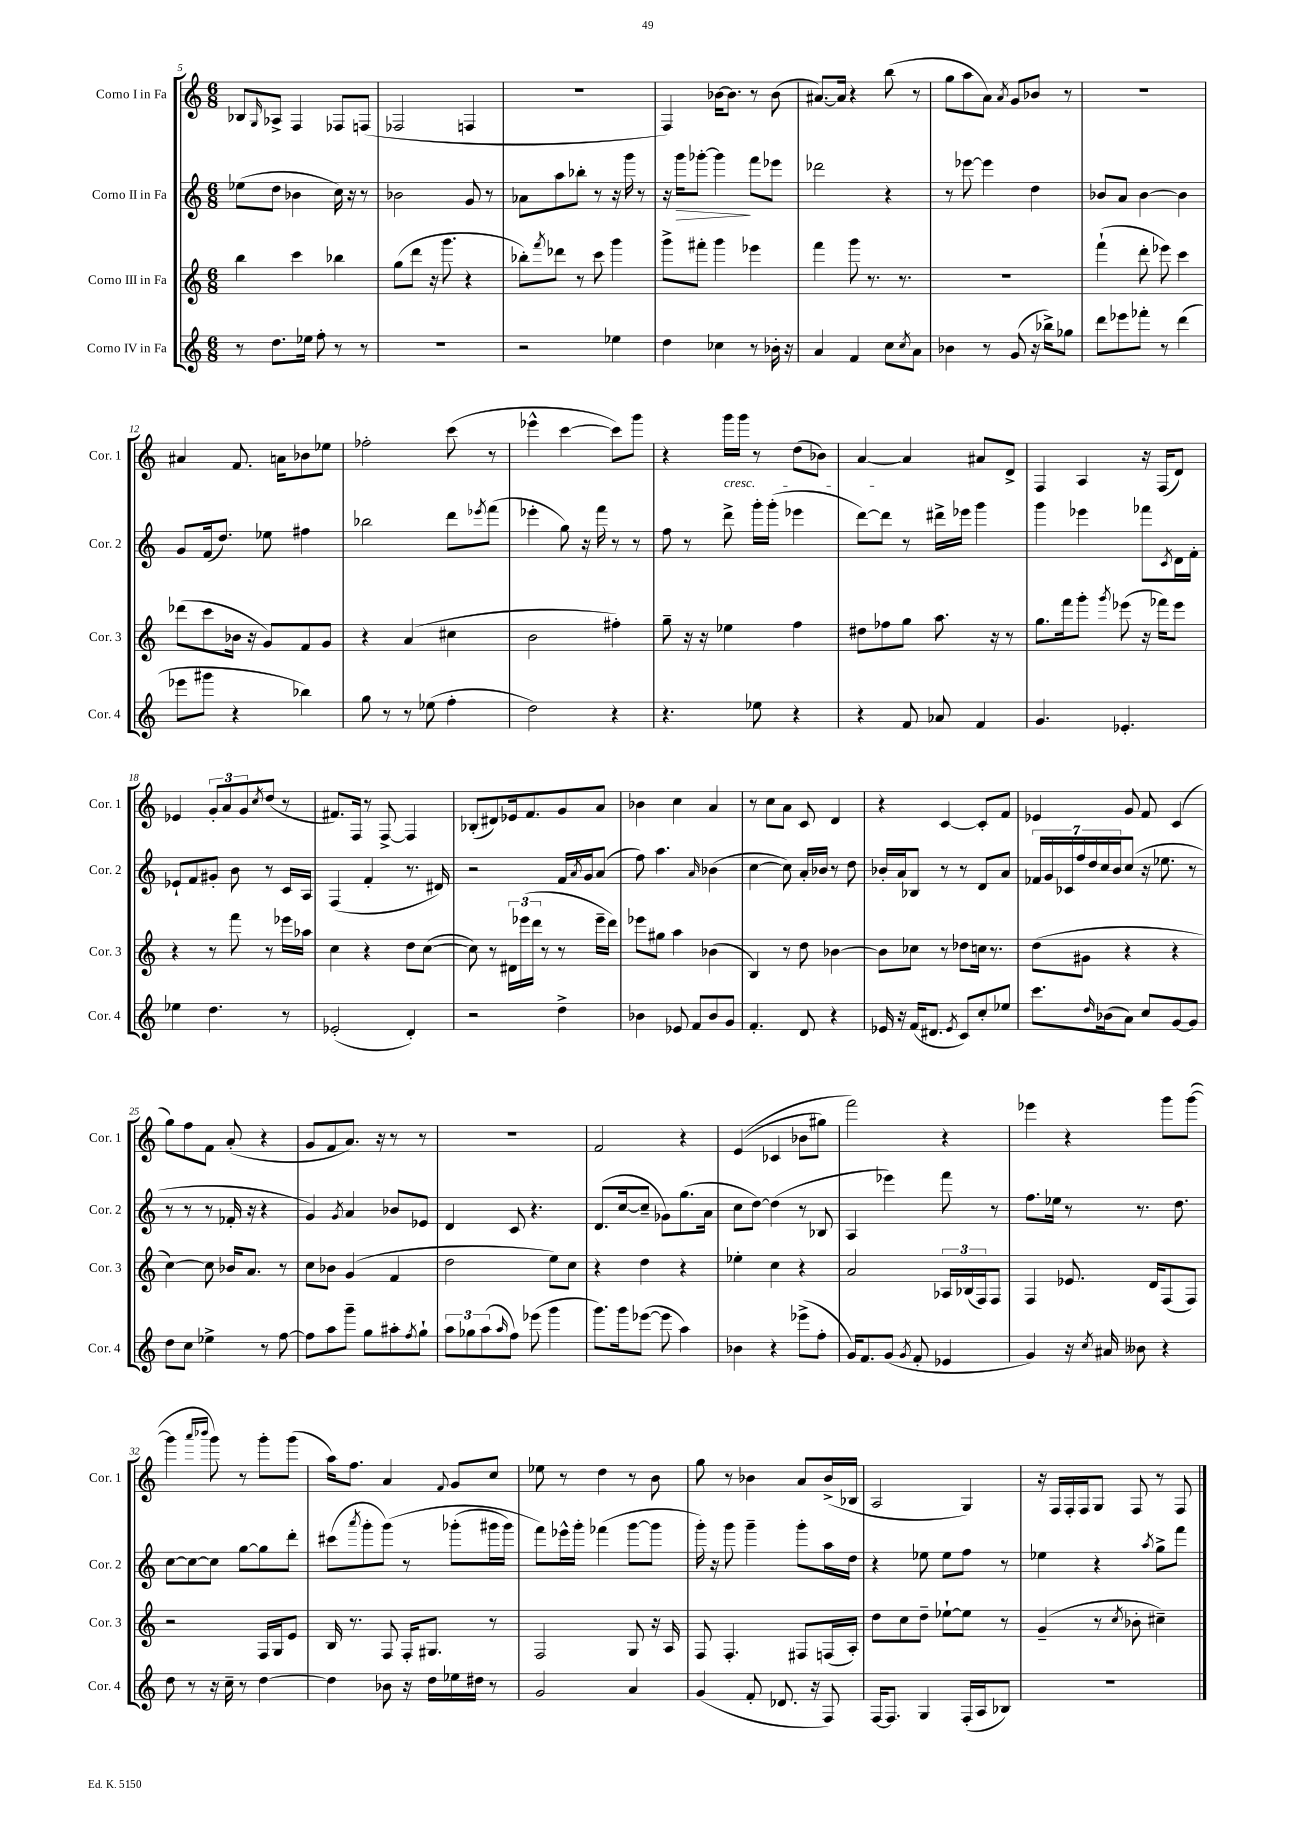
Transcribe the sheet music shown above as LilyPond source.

<<
\new StaffGroup <<
\new Staff = "s0" \with { instrumentName = "Corno I in Fa" shortInstrumentName = "Cor. 1" } {
    \clef treble \key c \major \numericTimeSignature \time 6/8
    bes8 \grace { g16 } aes8-> f4 fes8 f8( |
    fes2 f4 |
    R2. |
    f4) bes'16~ bes'8. r8 bes'8( |
    ais'8.~) ais'16 r4 b''8( r8 |
    g''8 a''8 a'8) \acciaccatura { a'8 } g'8 bes'8 r8 |
    R2. |
    ais'4 f'8. a'16 bes'8 ees''8 |
    fes''2-. c'''8( r8 |
    ees'''4-^ c'''4~ c'''8) g'''8 |
    r4 g'''16\cresc g'''16 r8 d''8( bes'8) |
    a'4~\! a'4 ais'8 d'8-> |
    f4 a4 r16 f16( d'8) |
    ees'4 \tuplet 3/2 { g'8-. a'8 g'8 } \acciaccatura { c''8 } d''8( r8 |
    fis'8.) f16 r8 f8~-> f4 |
    bes8-.( dis'8) ees'16 f'8. g'8 a'8 |
    bes'4 c''4 a'4 |
    r8 c''8 a'8 c'8 d'4 |
    r4 c'4~ c'8-. f'8 |
    ees'4 g'8 f'8 c'4( |
    g''8) f''8 f'8 a'8-.( r4 |
    g'8 f'8 a'8.) r16 r8 r8 |
    R2. |
    f'2 r4 |
    e'4(\( ces'4 bes'8 gis''8) |
    f'''2\) r4 |
    ees'''4 r4 g'''8 g'''8~( |
    g'''4 \grace { a'''16 bes'''16 } g'''8) r8 g'''8-. g'''8( |
    a''16) f''8. a'4 \appoggiatura { f'8 } g'8 c''8 |
    ees''8 r8 d''4 r8 b'8 |
    g''8 r8 bes'4 a'8 bes'16->( bes16 |
    a2 g4) |
    r16 f16 f16-. f16 g8 f8 r8 f8 \bar "|." |
}
\new Staff = "s1" \with { instrumentName = "Corno II in Fa" shortInstrumentName = "Cor. 2" } {
    \clef treble \key c \major \numericTimeSignature \time 6/8
    ees''8( d''8 bes'4 c''16) r16 r8 |
    bes'2 g'8 r8 |
    aes'8 a''8 bes''8-. r8 r16 g'''16 r8 |
    r16 g'''16\> ges'''8~-. ges'''4\! f'''8 ees'''8 |
    des'''2 r4 |
    r8 ees'''8~ ees'''4 d''4 |
    bes'8 a'8 bes'4~ bes'4 |
    g'8 f'16( d''8.) ees''8 fis''4 |
    bes''2 d'''8 \acciaccatura { ees'''8 } f'''8( |
    ees'''4-. g''8) r16 f'''16 r8 r8 |
    f''8 r8 d'''8-> g'''16-. g'''16-.( ees'''4 |
    d'''8~) d'''8 r8 dis'''16-> ees'''16 g'''4 |
    g'''4 ees'''4 fes'''8 \acciaccatura { c'8 } d'16 f'16-. |
    ees'8-! f'8 gis'8-. b'8 r8 c'16 a16 |
    f4( f'4-. r8. dis'16) |
    r2 f'16 \acciaccatura { a'8 } g'16 a'8( |
    f''8) a''4. \grace { a'16 } bes'4( |
    c''4~ c''8) a'16-. bes'16 r8 d''8 |
    bes'16-. a'16 bes8 r8 r8 d'8 a'8 |
    \tuplet 7/4 { fes'16 g'16 ces'16 f''16 d''16 c''16 b'16 } c''8( r16 ees''8. r8 |
    r8 r8 r8 fes'16-. r16 r4 |
    g'4) \acciaccatura { g'8 } a'4 bes'8 ees'8 |
    d'4 c'8 r4. |
    d'8.( c''16~ c''8-- ges'8) g''8.( a'16 |
    c''8 d''8~) d''4( r8 bes8 |
    a4 ees'''4) f'''8 r8 |
    f''8. ees''16 r8 r8. d''8. |
    c''8~ c''8~ c''8 g''8~ g''8 d'''8-. |
    cis'''8( \acciaccatura { a'''8 } g'''8-. g'''8)\( r8 ges'''8-.( gis'''16 gis'''16) |
    f'''8\) ees'''16-^ g'''16-. fes'''4( g'''8~ g'''8 |
    g'''16-.) r16 g'''8 g'''4-- g'''8-. a''16 d''16 |
    r4 ees''8 ees''8 f''8 r8 |
    ees''4 r4 \acciaccatura { a''8 } g''8-> f'''8 \bar "|." |
}
\new Staff = "s2" \with { instrumentName = "Corno III in Fa" shortInstrumentName = "Cor. 3" } {
    \clef treble \key c \major \numericTimeSignature \time 6/8
    b''4 c'''4 bes''4 |
    g''8( d'''8 r16 g'''8. r4 |
    bes''8-.) \acciaccatura { f'''8 } des'''8 r8 c'''8 g'''4 |
    g'''8-> fis'''8-. g'''4 ees'''4 |
    f'''4 g'''8 r8. r8. |
    R2. |
    f'''4-!( d'''8-. ees'''8) c'''4 |
    des'''8( c'''8 bes'16 r16 g'8) f'8 g'8 |
    r4 a'4( cis''4 |
    b'2 fis''4-.) |
    g''8-- r16 r16 ees''4 f''4 |
    dis''8 fes''8 g''8 a''8. r16 r8 |
    g''8. f'''16 g'''8-. \acciaccatura { g'''8 } ees'''8( r16 fes'''16) ees'''8 |
    r4 r8 f'''8 r8 ees'''16 aes''16 |
    c''4 r4 d''8 c''8~( |
    c''8) r8 \tuplet 3/2 { dis'16 ees'''16( d'''16 } r8 r8 ees'''16-- d'''16) |
    ees'''8 gis''8 a''4 bes'4( |
    b4) r8 d''8 bes'4~ |
    bes'8 ces''8 r8 des''8 c''16 r8. |
    d''8( gis'8 r4 r4 |
    c''4~) c''8 bes'16 a'8. r8 |
    c''8 bes'8 g'4( f'4 |
    d''2 e''8) c''8 |
    r4 d''4 r4 |
    ees''4-. c''4 r4 |
    a'2 \tuplet 3/2 { aes16 bes16( f16) } f8 |
    f4 ees'8. d'16 f8( f8) |
    r2 f16 g16 e'8 |
    b16 r8. f8 f16-. gis8. r8 |
    f2 g8 r16 a16 |
    f8 f4.-. fis8 f16( a16-.) |
    d''8 c''8 d''8-- ees''8~-! ees''8 r8 |
    g'4--( r8 \acciaccatura { c''8 } bes'8-. cis''4--) \bar "|." |
}
\new Staff = "s3" \with { instrumentName = "Corno IV in Fa" shortInstrumentName = "Cor. 4" } {
    \clef treble \key c \major \numericTimeSignature \time 6/8
    r8 d''8. ees''16 f''8-. r8 r8 |
    R2. |
    r2 ees''4 |
    d''4 ces''4 r8 bes'16-. r16 |
    a'4 f'4 c''8 \acciaccatura { c''8 } a'8 |
    bes'4 r8 g'8( r16 bes''16->) ges''8 |
    d'''8 ees'''8 fes'''8-. r8 d'''4( |
    ees'''8 gis'''8 r4 bes''4) |
    g''8 r8 r8 ees''8( f''4-. |
    d''2) r4 |
    r4. ees''8 r4 |
    r4 f'8 aes'8 f'4 |
    g'4. ees'4.-. |
    ees''4 d''4. r8 |
    ees'2-.( d'4-.) |
    r2 d''4-> |
    bes'4 ees'8 f'8 bes'8 g'8 |
    f'4.-. d'8 r4 |
    ees'16 r16 f'16( dis'8. \acciaccatura { ees'8 } c'8) c''8-. ees''8 |
    c'''8. \grace { d''16 } bes'16( a'8) c''8 g'8~ g'8 |
    d''8 c''8 ees''4-> r8 f''8~ |
    f''8 a''8 g'''8-- g''8 ais''8-. \acciaccatura { f''8 } g''8-! |
    \tuplet 3/2 { a''8 ges''8 a''8( } \grace { a''16 } f''8) ees'''8( g'''4 |
    g'''8.) g'''16 ees'''8~( ees'''8 a''4) |
    bes'4 r4 ees'''8->( f''8-. |
    g'16) f'8. g'8( \acciaccatura { g'8 } f'8-. ees'4 |
    g'4) r16 \acciaccatura { c''8 } ais'16 beses'8 r4 |
    d''8 r8 r16 c''16-- r8 d''4~ |
    d''4 bes'8 r16 d''16 ees''16 dis''16 r8 |
    g'2 a'4 |
    g'4( f'8-. des'8. r16 f8) |
    f16~ f8. g4 f16-.( a16 bes8) |
    R2. \bar "|." |
}
>>
>>
\layout { \context { \Score currentBarNumber = #5 } }
